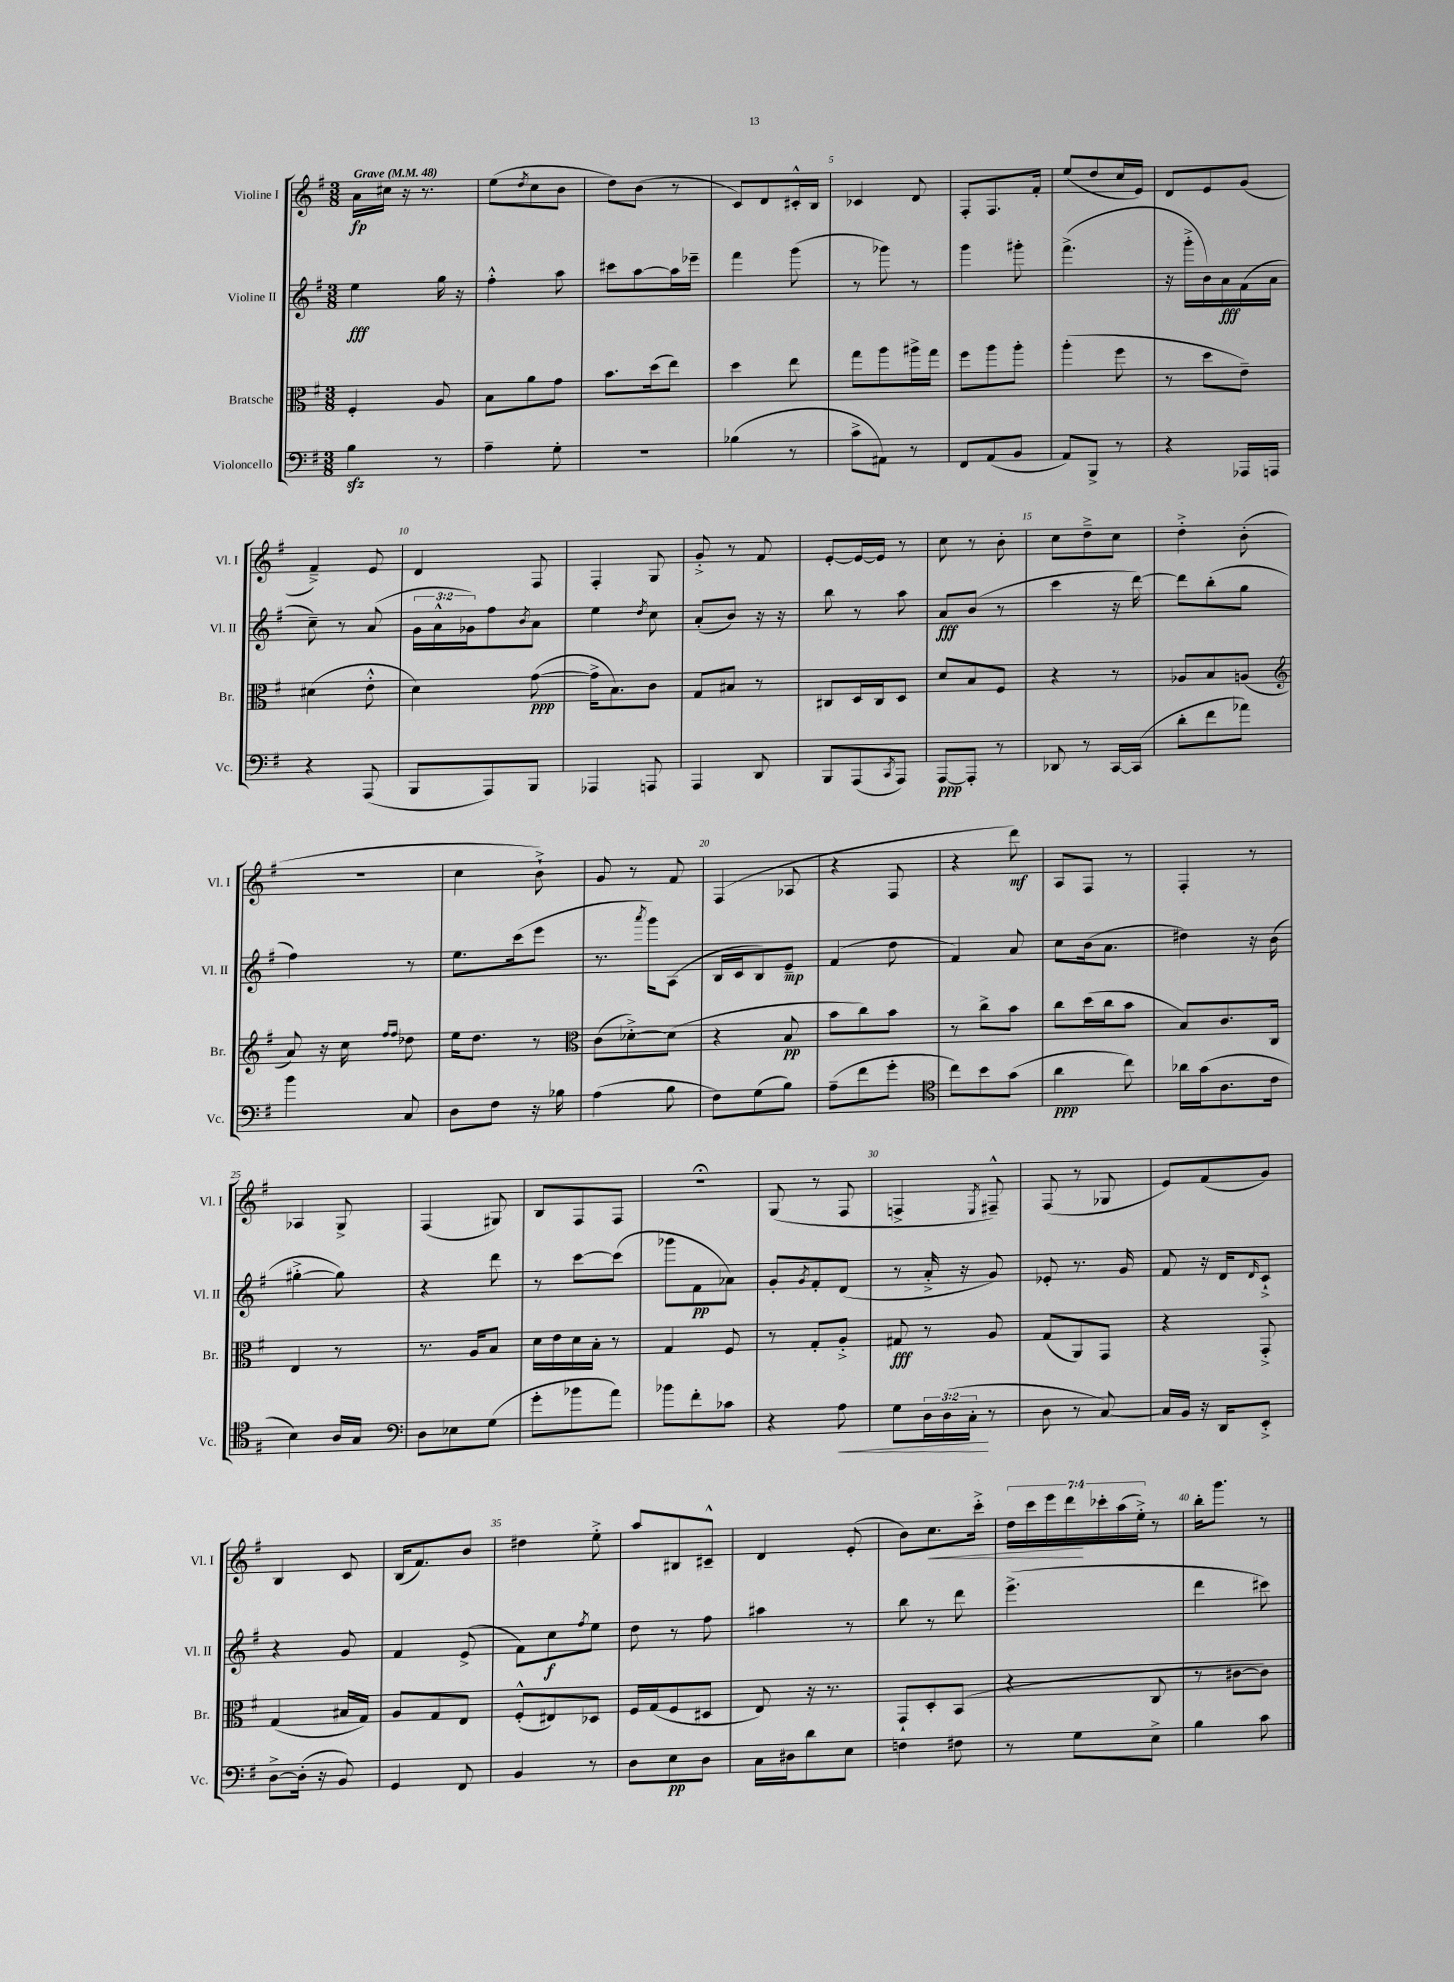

**kern	**kern	**kern	**kern
*staff4	*staff3	*staff2	*staff1
*clefF4	*clefC3	*clefG2	*clefG2
*k[f#]	*k[f#]	*k[f#]	*k[f#]
*M3/8	*M3/8	*M3/8	*M3/8
*MM48	*MM48	*MM48	*MM48
4B	4F#'	4ee	16a
.	.	.	16cc#
.	.	.	16r
.	.	.	8.r
8r	8A	16gg	.
.	.	16r	.
=	=	=	=
4A~	8B	4ff#'^^	(8ee
.	.	.	8qdd
.	8a	.	8cc
8G'	8g	8aa	8b
=	=	=	=
4.r	8.b	8ccc#	8dd)
.	.	[8aa	(8b
.	(16dd	.	.
.	8ee)	16aa]	8r
.	.	16eee-~	.
=	=	=	=
(4B-	4dd	4fff#	8c)
.	.	.	8d
8r	8ee	(8ggg	16c#'^^
.	.	.	16B
=	=	=	=
8c^	8gg	8r	4c-
8AA#)	8aa	8ggg-)	.
8r	16aa#^	8r	8d
.	16gg	.	.
=	=	=	=
8FF#	8ff#	4ggg	8F#'
(8AA	8aa	.	8.F#
8BB	8aa'	8ggg#'	.
.	.	.	16f#'
=	=	=	=
8AA)	(4aa'	(4.fff#^	(8ee
8BBB^	.	.	8dd
8r	8ff#	.	16cc
.	.	.	16e)
=	=	=	=
4r	8r	16r	8d
.	.	16ggg'^	.
.	8dd	16b)	8e
.	.	16a	.
16AAA-	8e~)	(16f#	(8g
16AAA	.	16a	.
=	=	=	=
4r	(4d#	8cc~)	4f#~^)
.	.	8r	.
(8AAA	8e'^^	(8a	8e
=	=	=	=
8BBB	4d)	24g	4d
.	.	24a^^	.
.	.	24g-)	.
8AAA)	.	8ff#	.
.	.	8qb	.
8BBB	([8g	8a	8F#
=	=	=	=
4AAA-	16g^]	4ee	4F#'
.	8.B)	.	.
.	.	8qdd	.
8AAA	8c	8cc	8G
=	=	=	=
4AAA	8G	(8a'	8g'^
.	8B#	8b)	8r
8DD	8r	16r	8f#
.	.	16r	.
=	=	=	=
8BBB	8C#	8bb	[8e'
(8AAA	16D	8r	16e_
.	16C#	.	16e]
8qCC	.	.	.
8AAA)	8D	8aa	8r
=	=	=	=
[8AAA	8d	8a	8cc
8AAA']	8B	(8b	8r
8r	8F#	8r	8b'
=	=	=	=
8DD-	4r	4ccc	8cc
8r	.	.	8dd~^
[16CC	8r	16r	8cc
(16CC]	.	[16ddd)	.
=	=	=	=
8d'	8A-	8ddd]	4dd'^
8f#	8B	(8bb'	.
8a-)	(8A	8gg	(8b'
=	=	=	=
*	*clefG2	*	*
4b	8a)	4ff#)	4.r
.	16r	.	.
.	16cc	.	.
.	16qqff#	.	.
.	16qqff#	.	.
8C	8dd-	8r	.
=	=	=	=
8D	16ee	8.ee	4cc
.	8.dd	.	.
8F#	.	.	.
.	.	(16ccc	.
16r	8r	8eee	8b`^)
16B-	.	.	.
=	=	=	=
*	*clefC3	*	*
(4A	(8c	8.r	8g
.	[8d-'^)	.	8r
.	.	8qaaa	.
.	.	16ggg)	.
8B	(8d-]	(8A	8f#
=	=	=	=
8F#)	4r	16B	(4F#
.	.	16c	.
(8G	.	8B)	.
8B)	8B	8e~	8A-
=	=	=	=
(8A~	8b	(4f#	4r
8f#	8cc)	.	.
8g'	8b	8dd	8F#
=	=	=	=
*clefC4	*	*	*
8cc)	8r	4f#)	4r
8b	8cc^	.	.
(8g	8b	8a	8ddd)
=	=	=	=
4a	8cc	8cc	8A
.	(16dd	(16b	8F#
.	16cc	8.a	.
8cc)	8b	.	8r
=	=	=	=
16a-	8B)	4dd#)	4F#'
(16g	.	.	.
8.A	8.c	.	.
.	.	16r	8r
16c	16C	(16b	.
=	=	=	=
4B)	4E	[4gg#'^	4A-
16A	8r	8gg#])	8G^
16G	.	.	.
=	=	=	=
*clefF4	*	*	*
8D	8.r	4r	(4F#
8E-	.	.	.
.	16A	.	.
(8G	8B	8ddd	8G#)
=	=	=	=
8g'	16d	8r	8B
.	16e	.	.
8b-	16d	[8ccc	8F#
.	16B'	.	.
8a)	8r	(8ccc]	8F#
=	=	=	=
8b-	4G	8ggg-	4.r;
8f#'	.	8f#	.
8c-	8F#	8a-)	.
=	=	=	=
4r	8r	8g'	(8G
.	.	8qg	.
.	8G'	8f#'	8r
8A	8A'^	(8d	8F#
=	=	=	=
8G	8G#	8r	4F^
24D	8r	16a'^	.
(24D	.	.	.
.	.	16r	.
24C'	.	.	.
.	.	.	8qE
8r	8A	8g)	8F#~^^)
=	=	=	=
8D	(8G	8e-'	(8F#
8r	8AA)	8.r	8r
[8C)	8GG	.	8G-
.	.	16g	.
=	=	=	=
16C]	4r	8f#	8e)
16BB	.	.	.
16r	.	16r	(8f#
16DD	.	16d	.
.	.	16qqd	.
8EE'^	8GG'^	8c`^	8g)
=	=	=	=
[8D^	(4G	4r	4B
(16D']	.	.	.
16r	.	.	.
8BB)	16B#	8g	8c
.	16G)	.	.
=	=	=	=
4GG	8A	4f#	(16B
.	.	.	8.f#)
.	8G	.	.
8FF#	8E	(8e^	8b
=	=	=	=
4BB	(8F#'^^	8f#)	4dd#
.	8E#)	8cc	.
.	.	8qff#	.
8r	8D-	8ee	8ee'^
=	=	=	=
8D	16F#	8dd	8aa
.	(16G	.	.
8E	8F#	8r	8B#
8D	8D#	8ff#	8c#~^^
=	=	=	=
16C	8E)	4aa#	4d
16D#	.	.	.
8d	16r	.	.
.	8.r	.	.
8E	.	8r	(8e'
=	=	=	=
4F	8GG`	8bb	8b)
.	8D'	8r	8.cc
8F#	(8BB	8ddd	.
.	.	.	16ccc'^
=	=	=	=
8r	4r	(4.eee^	28dd
.	.	.	28ccc
.	.	.	28eee
.	.	.	28ddd
8G	.	.	.
.	.	.	28ccc-'
.	.	.	(28aa
.	.	.	28ee'^)
8E^	8C	.	8r
=	=	=	=
4B	8r	4ddd	16bb'
.	.	.	8.ggg
.	[8c#	.	.
8c	8c#])	8ccc#)	8r
==	==	==	==
*-	*-	*-	*-
